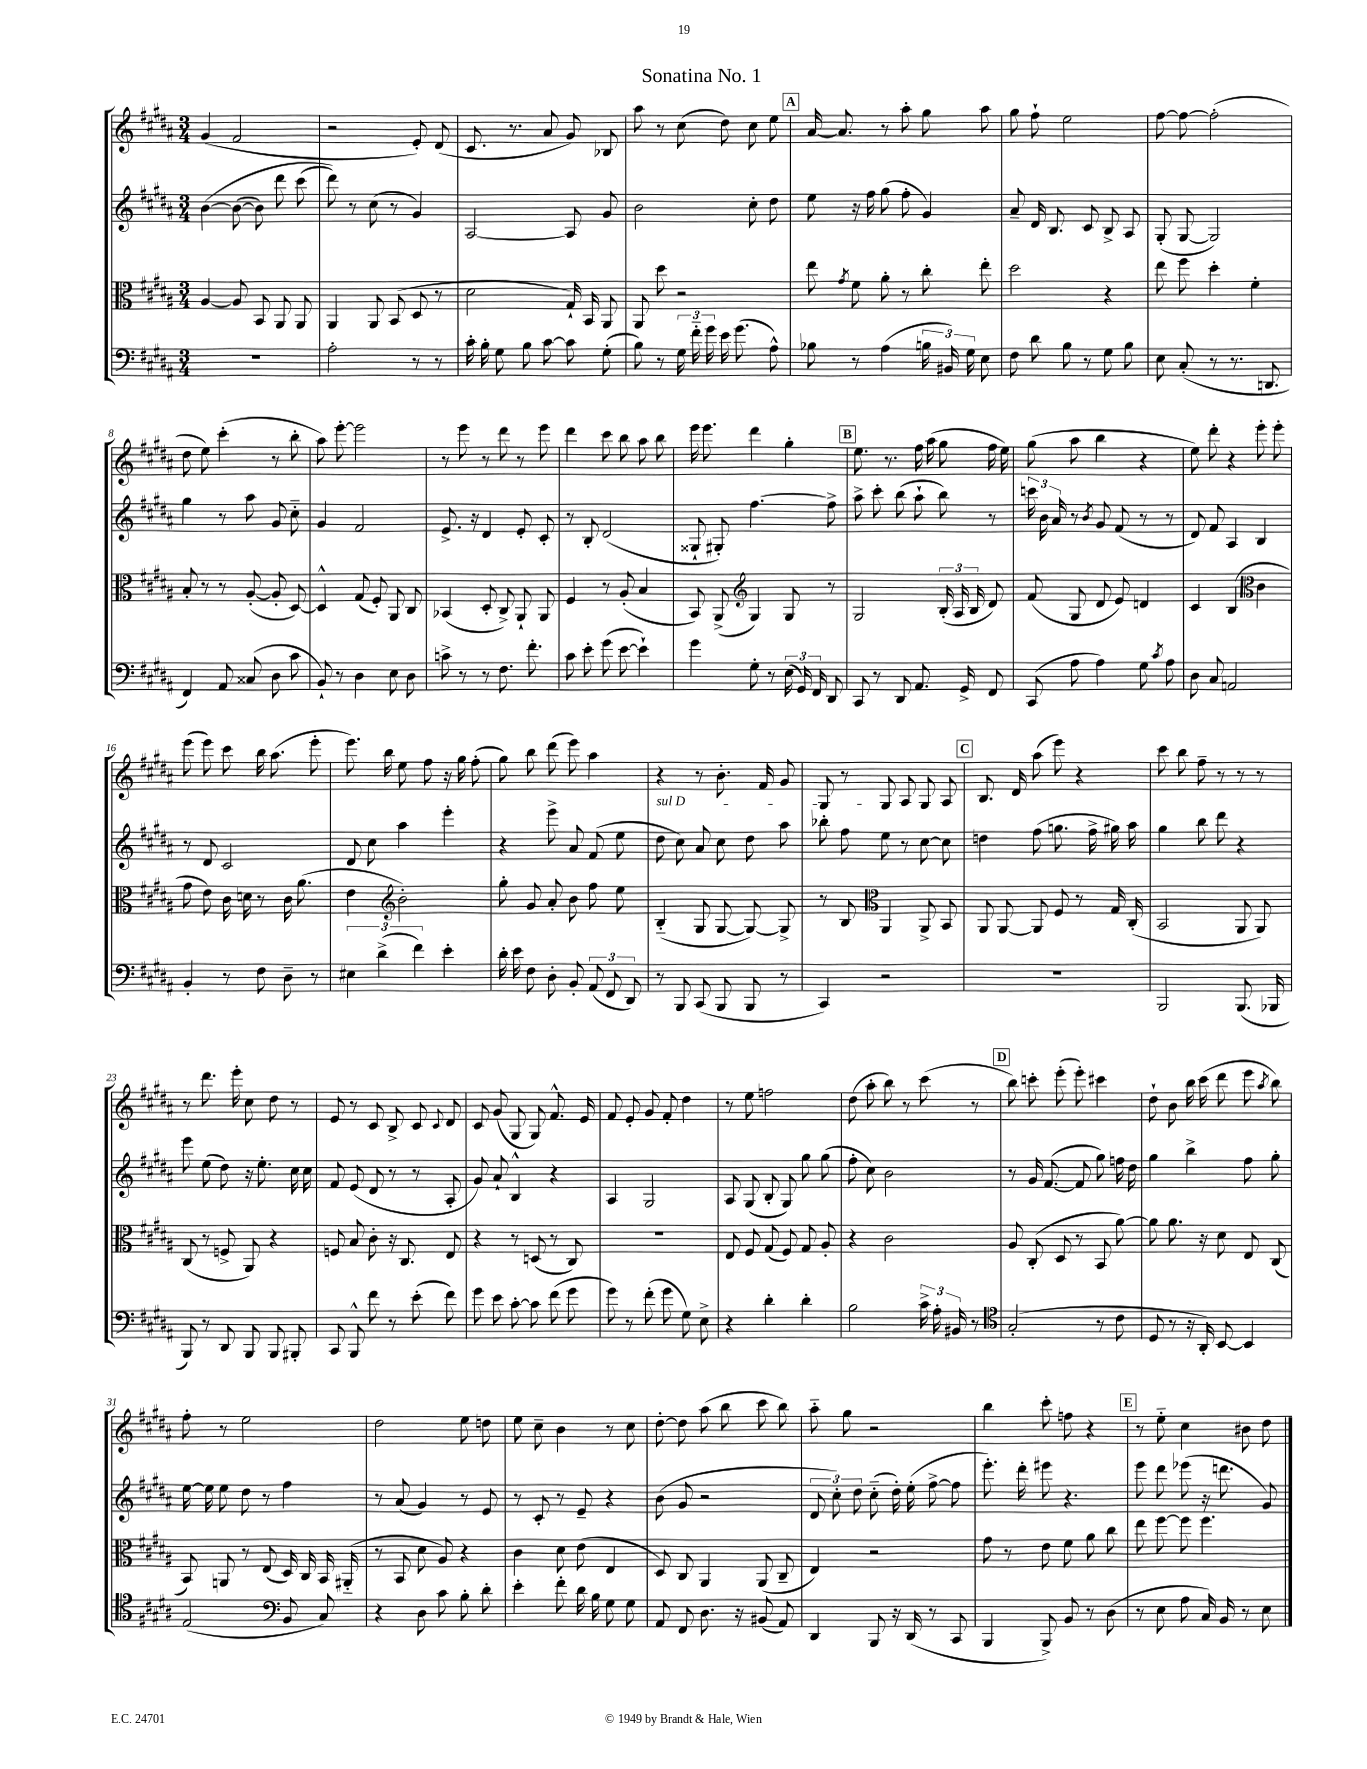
\header { title = "Sonatina No. 1" }
<<
\new StaffGroup <<
\new Staff = "s0" {
    \clef treble \key b \major \numericTimeSignature \time 3/4
    \autoBeamOff gis'4( fis'2 |
    r2 e'8-.) dis'8( |
    cis'8. r8. ais'8 gis'8) bes8 |
    ais''8 r8 cis''8( dis''8) cis''8 e''8 |
    \mark \markup { \box "A" } ais'16~ ais'8. r8 ais''8-. gis''8 ais''8 |
    gis''8 fis''8-! e''2 |
    fis''8~ fis''8~ fis''2-.( |
    dis''8 e''8) cis'''4-.( r8 b''8-. |
    ais''8) e'''8~-. e'''2 |
    r8 e'''8 r8 dis'''8 r8 e'''8 |
    dis'''4 cis'''8 b''8 ais''8 b''8 |
    e'''16 e'''8. dis'''4 gis''4-. |
    \mark \markup { \box "B" } e''8. r8. fis''16 ais''16( gis''8 fis''16 e''16) |
    gis''8( ais''8 b''4 r4 |
    e''8) dis'''8-. r4 e'''8-. e'''8-. |
    e'''8( e'''8) cis'''8 b''16 ais''8.( e'''8-. |
    e'''8.) b''16 e''8 fis''8 r16 gis''16 fis''8-.( |
    gis''8) b''8 dis'''8( e'''8) ais''4 |
    r4 r8 b'8.-. fis'16 gis'8 |
    gis8 r8 gis8 ais8 gis8 ais8 |
    \mark \markup { \box "C" } b8. dis'16 ais''8( e'''8) r4 |
    cis'''8 b''8 fis''8-- r8 r8 r8 |
    r8 dis'''8. e'''16-. cis''8 dis''8 r8 |
    e'8 r8 cis'8 b8-> cis'8 \appoggiatura { cis'8 } dis'8 |
    cis'8 gis'8( gis8 gis8) fis'8.-^ e'16 |
    fis'8 e'8-. gis'8 fis'8-. dis''4 |
    r8 e''8 f''2 |
    dis''8( ais''8-. b''8) r8 cis'''8( r8 |
    \mark \markup { \box "D" } b''8) c'''8-. e'''8-.( e'''8-.) cis'''4 |
    dis''8-! b'8 b''16 cis'''16( dis'''8 e'''8 \acciaccatura { ais''8 } b''8) |
    fis''8-. r8 e''2 |
    dis''2 e''8 d''8 |
    e''8 cis''8-- b'4 r8 cis''8 |
    dis''8~-. dis''8 ais''8( b''8 cis'''8 b''8) |
    ais''8-_ gis''8 r2 |
    b''4 cis'''8-. f''8 r4 |
    \mark \markup { \box "E" } r8 e''8-_ cis''4 bis'8 dis''8 \bar "|." |
}
\new Staff = "s1" {
    \clef treble \key b \major \numericTimeSignature \time 3/4
    \autoBeamOff b'4~\( b'8~( b'8) dis'''8 cis'''8( |
    dis'''8)\) r8 cis''8( r8 gis'4) |
    ais2~ ais8 gis'8 |
    b'2 cis''8-. dis''8 |
    \mark \markup { \box "A" } e''8 r16 fis''16 gis''8( fis''8-. gis'4) |
    ais'8-- dis'16 b8. cis'8 b8-> ais8 |
    gis8-.( gis8~ gis2) |
    gis''4 r8 ais''8 gis'8 cis''8-_ |
    gis'4 fis'2 |
    e'8.-> r16 dis'4 e'8-. cis'8-. |
    r8 b8-. dis'2( |
    gisis8-! gis8-.) fis''4.~ fis''8-> |
    \mark \markup { \box "B" } ais''8-> cis'''8-. b''8( ais''8-! b''8) r8 |
    \tuplet 3/2 { c'''16 b'16 ais'16 } r8 \acciaccatura { b'8 } gis'8 fis'8( r8 r8 |
    dis'8) fis'8 ais4 b4 |
    r8 dis'8 cis'2 |
    dis'8 cis''8 ais''4 e'''4-. |
    r4 e'''8-> ais'8 fis'8( e''8 |
    \once \override TextSpanner.bound-details.left.text = \markup { \italic "sul D" } dis''8\startTextSpan cis''8) ais'8 cis''8 dis''8 ais''8 |
    bes''8-. fis''8 e''8\stopTextSpan r8 cis''8~ cis''8 |
    \mark \markup { \box "C" } d''4 fis''8( g''8. fis''16-> gis''16) ais''16 |
    gis''4 b''8 dis'''8 r4 |
    e'''8 e''8( dis''8) r16 e''8.-. cis''16 cis''16 |
    fis'8 e'8( dis'8 r8 r8 ais8-. |
    gis'8) ais'8-! b4-^ r4 |
    ais4 gis2 |
    ais8 gis8( b8-. gis8) gis''8 gis''8( |
    fis''8-. cis''8) b'2 |
    \mark \markup { \box "D" } r8 gis'16 fis'8.~( fis'8 gis''8) f''16 dis''16 |
    gis''4 b''4-> fis''8 gis''8-. |
    e''16~ e''16 e''8 dis''8 r8 fis''4 |
    r8 ais'8( gis'4) r8 e'8 |
    r8 cis'8-. r8 e'8-- r4 |
    b'8( gis'8 r2 |
    \tuplet 3/2 { dis'8 cis''8-.) dis''8 } cis''8-_( dis''16-.) e''16-.( fis''8~-> fis''8 |
    e'''8.-.) dis'''16-. eis'''8 r4. |
    \mark \markup { \box "E" } e'''8 dis'''8 ees'''8( r16 d'''8. gis'8) \bar "|." |
}
\new Staff = "s2" {
    \clef alto \key b \major \numericTimeSignature \time 3/4
    \autoBeamOff ais4~ ais8 b,8 ais,8 ais,8 |
    ais,4 ais,8 b,8( dis8 r8 |
    dis'2 gis16-!) b,16 ais,8 |
    ais,8 dis''8 r2 |
    \mark \markup { \box "A" } e''8 \acciaccatura { gis'8 } fis'8 ais'8-. r8 cis''8-. e''8-. |
    dis''2 r4 |
    e''8 fis''8 dis''4-. fis'4-. |
    b8-. r8 r8 ais8~-.( ais8-. dis8~) |
    dis4-^ gis8( fis8-.) ais,8 cis8 |
    bes,4( dis8-. cis8->) ais,8-! ais,8 |
    fis4 r8 ais8-.( b4 |
    b,8) ais,8->( \clef treble gis4) gis8 r8 |
    \mark \markup { \box "B" } gis2 \tuplet 3/2 { b16-.( ais16 b16 } dis'8) |
    fis'8( gis8 dis'8 e'8) d'4 |
    cis'4 b4( \clef alto cis'4 |
    gis'8 e'8) cis'16 d'16 r8 cis'16 ais'8.( |
    e'4 \clef treble b'2-.) |
    gis''8-. gis'8 ais'8-. b'8 fis''8 e''8 |
    b4-_( gis8 gis8~ gis8~) gis8-> |
    r8 b8 \clef alto ais,4 ais,8-> b,8 |
    \mark \markup { \box "C" } ais,8 ais,8~ ais,8 fis8 r8 gis16 cis16-.( |
    b,2 ais,8 ais,8) |
    cis8( r8 f8-> ais,8) r4 |
    f8 b8 cis'8-. r16 cis8. e8 |
    r4 r8 d8( r8 cis8) |
    R2. |
    e8 fis8 gis8( fis8) gis8 ais8-. |
    r4 cis'2 |
    \mark \markup { \box "D" } ais8 cis8-.( dis8 r8 b,8 ais'8~) |
    ais'8 ais'8. r16 dis'8 e8 cis8( |
    b,8) a,8 r8 e8( dis16) cis16 b,16 ais,16-_( |
    r8 b,8 dis'8 ais8) r4 |
    cis'4 dis'8 e'8( e4 |
    dis8) cis8 ais,4 ais,8( cis8-- |
    e4) r2 |
    gis'8 r8 e'8 fis'8 ais'8 cis''8 |
    \mark \markup { \box "E" } e''8 fis''8~ fis''8 fis''4. \bar "|." |
}
\new Staff = "s3" {
    \clef bass \key b \major \numericTimeSignature \time 3/4
    \autoBeamOff R2. |
    ais2-. r8 r8 |
    cis'16-. b16-. gis8 b8 cis'8~ cis'8 gis8-.( |
    b8) r8 \tuplet 3/2 { gis16 fis'16-_ gis'16 } e'16 gis'8.( ais8-^) |
    \mark \markup { \box "A" } bes8 r8 ais4( \tuplet 3/2 { b16 bis,16) gis16 } e8 |
    fis8 dis'8 b8 r8 gis8 b8 |
    e8 cis8-.( r8 r8. d,8. |
    fis,4) ais,8 cisis8( dis8 cis'8 |
    b,8-!) r8 dis4 e8 dis8 |
    c'8-> r8 r8 fis8. fis'8.-. |
    cis'8 e'8-. gis'8( e'8~ e'4-!) |
    gis'4 gis8-. r8 \tuplet 3/2 { e16( gis,16) fis,16 } dis,8 |
    \mark \markup { \box "B" } cis,8 r8 dis,8 ais,8. gis,16-> fis,8 |
    cis,8( ais8 ais4) gis8 \acciaccatura { cis'8 } ais8 |
    dis8 cis8 a,2 |
    b,4-. r8 fis8 dis8-- r8 |
    \tuplet 3/2 { eis4 dis'4->( fis'4) } e'4-. |
    dis'16-. e'16 fis8 dis8-. b,8-. \tuplet 3/2 { ais,8( fis,8 dis,8) } |
    r8 b,,8 cis,8( b,,8 b,,8 r8 |
    cis,4) r2 |
    \mark \markup { \box "C" } R2. |
    b,,2 b,,8.( bes,,16 |
    b,,8) r8 dis,8 b,,8 b,,8 bis,,8-. |
    cis,8 b,,8-^ fis'8 r8 e'8-.( fis'8) |
    gis'8 e'8 cis'8~-. cis'8 fis'8( gis'8 |
    gis'8) r8 fis'8-.( gis'8 gis8) e8-> |
    r4 dis'4-. dis'4-. |
    b2 \tuplet 3/2 { cis'16-> ais16-. bis,16 } r8 |
    \mark \markup { \box "D" } \clef tenor gis2-.( r8 cis'8 |
    dis8 r8 r16 ais,16-.) b,8~ b,4 |
    e2( \clef bass b,8 cis8) |
    r4 dis8 cis'8 b8-. dis'8-. |
    e'4-. fis'8-. dis'16 b16 gis8 gis8 |
    ais,8 fis,8 dis8. r16 bis,8( ais,8) |
    dis,4 b,,8 r16 dis,16( r8 cis,8 |
    b,,4 b,,8->) b,8 r8 dis8( |
    \mark \markup { \box "E" } r8 e8 ais8 cis16) b,16 r8 e8 \bar "|." |
}
>>
>>
